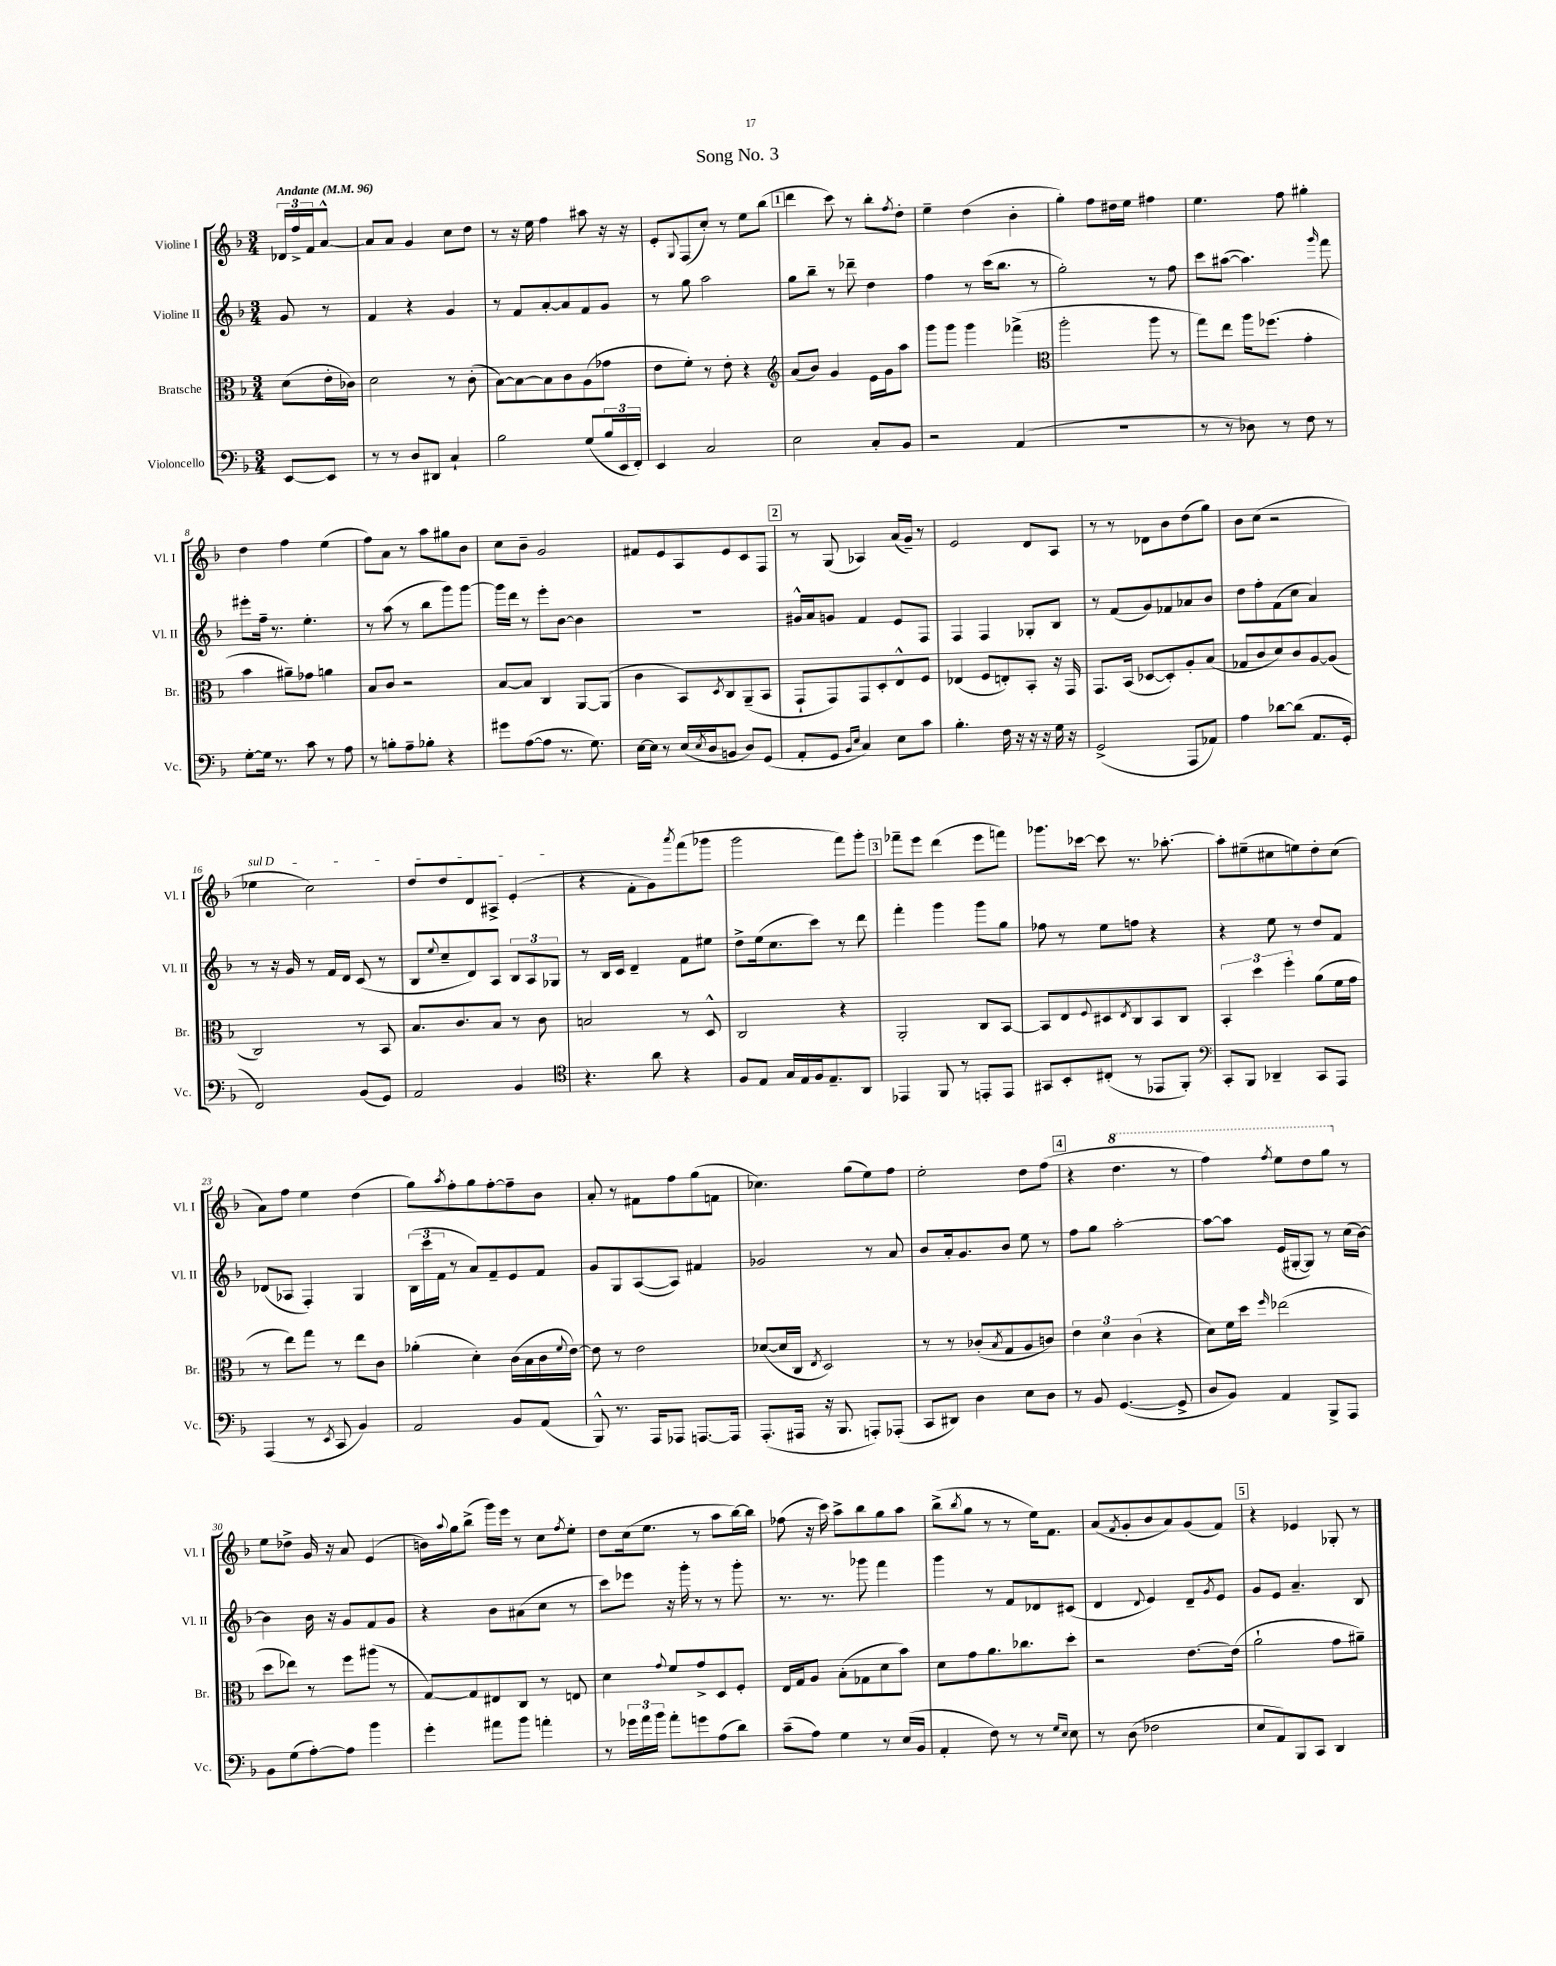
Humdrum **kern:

**kern	**kern	**kern	**kern
*part4	*part3	*part2	*part1
*staff4	*staff3	*staff2	*staff1
*I"Violoncello	*I"Bratsche	*I"Violine II	*I"Violine I
*I'Vc.	*I'Br.	*I'Vl. II	*I'Vl. I
*clefF4	*clefC3	*clefG2	*clefG2
*k[b-]	*k[b-]	*k[b-]	*k[b-]
*M3/4	*M3/4	*M3/4	*M3/4
*MM96	*MM96	*MM96	*MM96
=	=	=	=
!	!	!	!LO:TX:a:B:t=Andante
[8EE/L	(8d\L	8g/	24d-X/LL
.	.	.	24ff^/
.	.	.	24f/J
8EE/J]	16e'\L	8r	[8a^^/J
.	16c-X\JJ)	.	.
=1	=1	=1	=1
8r	2d\	4f/	8a/L]
8r	.	.	8a/J
8D/L	.	4r	4g/
8DD#X/J	.	.	.
4C`/	8r	4g/	8cc\L
.	(8c'\	.	8dd\J
=2	=2	=2	=2
2B-\	[8B-\L)	8r	8r
.	8B-\_	8f/L	16r
.	.	.	16ee\
.	8B-\]	[8a'/	4ff\
.	8c\	8a/]	.
(8G/L	(8A\	8f/	8aa#X\
24B-/L	8g-X\J	8g/J	16r
24EE/	.	.	.
.	.	.	16r
24FF'/JJ)	.	.	.
=3	=3	=3	=3
4EE/	8e\L	8r	8e'/L
.	.	.	8qqG/
.	8f'\J)	8gg\	(8F/
2C/	8r	2aa\	8cc'/J)
.	8e'\	.	8r
.	4r	.	8ee\L
.	.	.	(8bb-\J
!!LO:REH:place=s1:t=1
=4	=4	=4	=4
*	*clefG2	*	*
2E\	(8a/L	8gg\L	4ddd\
.	8b-/J)	8bb-~\J	.
.	4g/	8r	8ccc\)
.	.	8ddd-X~\	8r
8C'/L	16e\LL	4dd\	8bb-'\L
.	16g\J	.	.
.	.	.	8qff/
8BB-/J	8aa\J	.	8dd'\J
=5	=5	=5	=5
2r	8ggg\L	4ff\	4ee~\
.	8ggg\J	.	.
.	4ggg\	8r	(4dd\
.	.	(16ccc\KL	.
.	.	8.bb-\J	.
(4AA/	(4fff-X^\	.	4b-'\
.	.	8r	.
=6	=6	=6	=6
*	*clefC3	*	*
2.r	2aa'\	2gg'\)	4gg'\)
.	.	.	8ff\L
.	.	.	16dd#X\L
.	.	.	16ee\JJ
.	8aa\	8r	4ff#X\
.	8r	8ff\	.
=7	=7	=7	=7
8r	8gg\L)	8ccc\L	4.ee\
8r	8ee\J	([8aa#X\J	.
8D-X\)	16aa\KL	4.aa#\])	.
.	(8.ff-X\J	.	.
8r	.	.	8ff\
8F\	4g'\	.	4gg#X'\
.	.	16qqggg/	.
8r	.	8fff\	.
!!LO:LB:g=z
=8	=8	=8	=8
[8G'\L	4b-\	8eee#X'\L	4dd\
16G\Jk]	.	16ff~\Jk	.
8.r	.	8.r	.
.	8a#X~\L)	.	4ff\
8c\	8g-X\J	4.ee'\	.
8r	4an\	.	(4ee\
8A\	.	.	.
=9	=9	=9	=9
8r	8B-/L	8r	8ff\L)
8Bn'\L	8c/J	(8aa\	8a\J
8A~\	2r	8r	8r
8B-X'\J	.	8bb-\L	8aa\L
4r	.	8ggg\)	8gg#X\
.	.	[8ggg\J	8b-\J
=10	=10	=10	=10
8g#X\L	[8B-/L	16ggg\LL]	8cc\L
.	.	16ddd\JJ	.
([8A\	8B-/J]	8r	8b-~\J
8A\J]	4C/	8eee'\L	2g/
8.r	.	[8b-\J	.
.	[8AA/L	4b-\]	.
8.G\)	.	.	.
.	(8AA/J]	.	.
=11	=11	=11	=11
[16E\LL	4c\	2.r	8f#X/L
16E\JJ]	.	.	.
8r	.	.	8e/
(16E/LL	8BB-/L)	.	8A/
8qE/	.	.	.
16D/J	.	.	.
.	8qD/	.	.
8BBn/J	8C/	.	8e/
8D/L)	(8AA~/	.	8c/
(8GG/J	8BB-/J	.	8F/J
!!LO:REH:place=s1:t=2
=12	=12	=12	=12
8AA'/L	8GG`/L	16g#X^^/LL	8r
.	.	16a/J	.
8GG/J	8GG/)	8gn/J	(8G/
16qqBB-/LL	.	.	.
16qqE/JJ	.	.	.
4C/)	8GG/	4f/	4A-X/)
.	8D'/	.	.
8E\L	8E^^/	8e/L	(16a/LL
.	.	.	16g~/JJ)
8c\J	8F/J	8F/J	8r
=13	=13	=13	=13
4.B-'\	(4E-X/	4F/	2e/
.	8F/L	4F/	.
16F\	8En'/)	.	.
16r	.	.	.
16r	8BB-'/J	8G-X'/L	8d/L
16r	.	.	.
16G\	16r	8B-/J	8A/J
16r	16GG/	.	.
=14	=14	=14	=14
(2GG^/	8.GG/L	8r	8r
.	.	(8f/L	8r
.	(16BB-/Jk	.	.
.	[8D-X/L	8g/)	8d-X\L
.	8D-'/])	8f-X/	8b-\
8AAA/L	8A'/	8a-X/	(8dd\
8AA-X/J)	(8B-/J	8b-/J	8gg\J)
=15	=15	=15	=15
4A\	8G-X/L	8dd\L	8b-\L
.	8c/	8ff'\	(8cc\J
[8d-X\L	8d/)	(8f\	2r
(8d-\J]	8c/	8cc\J	.
8.AA/L	[8A/	4a/)	.
.	(8A/J]	.	.
16GG'/Jk	.	.	.
!!LO:LB:g=z
=16	=16	=16	=16
!	!	!	!LO:TX:a:i:t=sul D
2FF/)	2C/)	8r	4ee-X\
.	.	16r	.
.	.	16g/	.
.	.	8r	2cc\)
.	.	16f/LL	.
.	.	16d/JJ	.
(8BB-/L	8r	(8c/	.
8GG/J)	8BB-/	8r	.
=17	=17	=17	=17
2AA/	8.B-/L	8B-/L	8dd/L
.	.	8qqee/	.
.	.	8cc~/	8dd/
.	8.c/	.	.
.	.	8d/)	8d/
.	8B-/J	8A/J	8A#X^/J
4BB-/	8r	12B-/L	(4e'/
.	.	12A/	.
.	8c\	.	.
.	.	12G-X/J	.
=18	=18	=18	=18
*clefC4	*	*	*
4.r	2Bn/	8r	4r
.	.	16B-/LL	.
.	.	16c/JJ	.
.	.	4d~/	8f'\L
8a\	.	.	8g\)
.	.	.	8qaaa/
4r	8r	8f\L	(8fff\
.	8D^^/	8ee#X\J	8ggg-X\J
=19	=19	=19	=19
8F/L	2C/	8dd^\L	2ggg\
8E/J	.	(16ee\k	.
.	.	8.cc\	.
16G/LL	.	.	.
16E/	.	.	.
16F/J	.	8ccc\J)	.
8.E~/	.	.	.
.	4r	8r	8fff\L)
8AA/J	.	8ddd\	8ggg'\J
!!LO:REH:place=s1:t=3
=20	=20	=20	=20
4EE-X/	2AA'/	4fff'\	8fff-X~\L
.	.	.	8eee\J
8FF/	.	4ggg\	(4ddd\
8r	.	.	.
8EEn'/L	8C/L	8ggg\L	8eee\L
8EE/J	[8BB-/J	8gg\J	8fffn\J)
=21	=21	=21	=21
8GG#X/L	8BB-/L]	8ff-X\	8.ggg-X\L
8BB-'/	8E/	8r	.
.	.	.	[16ccc-X\Jk
.	8qqF/	.	.
(8C#X'/J	8D#X/	8ee\L	8ccc-\]
.	8qE/	.	.
8r	8C/	8ffn\J	8.r
8EE-X/L	8BB-/	4r	.
.	.	.	[8.aa-X'\
8FF'/J)	8C/J	.	.
=22	=22	=22	=22
*clefF4	*	*	*
8CC'/L	6BB-'/	4r	8aa-'\L]
8BBB-/J	.	.	(8ee#X~\
.	6dd\	.	.
4DD-X~/	.	8ee\	8cc#X\
.	6ff'\	.	.
.	.	8r	8een\)
8CC/L	(8a\L	8dd/L	8dd'\
8AAA/J	16f\L	8f/J	(8cc#\J
.	16g\JJ	.	.
!!LO:LB:g=z
=23	=23	=23	=23
(4AAA/	8r	(8d-X/L	8a\L)
.	8ee\L)	8A-X/J	8ff\J
8r	8gg\J	4F'/)	4ee\
8qEE/	.	.	.
8CC/	8r	.	.
4BB-/)	8ee\L	4G/	(4dd\
.	8c\J	.	.
=24	=24	=24	=24
2AA/	(4a-X'\	(24B-\LL	8gg\L)
.	.	24ccc\	.
.	.	24f\JJ	.
.	.	.	8qaa/
.	.	8r	8ff'\
.	4d'\)	8a/L)	8gg\
.	.	8f~/	[8ff'\
8BB-/L	(16c\LL	8e/	8ff~\]
.	16B-\	.	.
(8AA/J	16c\	8f/J	8b-\J
.	8qqf/	.	.
.	[16e\JJ)	.	.
=25	=25	=25	=25
8BBB-^^/)	8e\]	8g/L	8a'/
8.r	8r	8G/	8r
.	2e\	([8A/	8f#X\L
16AAA/KL	.	.	.
8AAA-X/J	.	8A/J])	8ff\
[8.AAAn/L	.	4f#X/	(8gg\
.	.	.	8fn\J
16AAA/Jk]	.	.	.
=26	=26	=26	=26
(8.AAA'/L	([8d-X/L	2g-X/	4.cc-X\)
.	16d-/L]	.	.
16AAA#X/Jk	16C/JJ	.	.
.	8qE/	.	.
16r	2D/)	.	.
8.BBB-/	.	.	.
.	.	.	(8gg\L
8AAAn'/L)	.	8r	8ee\)
(8AAA-X'/J	.	8a/	8ff\J
=27	=27	=27	=27
8CC/L	8r	8b-/L	2ee'\
8DD#X/J)	8r	16a'/k	.
.	.	8.g/	.
4D\	(8c-X'/L	.	.
.	8qB-/	.	.
.	8G/	8b-/J	.
8E\L	8A/	8ee\	8dd\L
8D\J	8cn/J)	8r	(8ff\J
!!LO:REH:place=s1:t=4
=28	=28	=28	=28
8r	6e\	8ff\L	4r
8BB-/	.	8gg\J	.
.	6d\	.	.
*	*	*	*8va
([4.GG/	.	[2aa'\	4.ddd\
.	(6c\	.	.
.	4r	.	.
8GG^/]	.	.	8r
=29	=29	=29	=29
8D/L	8d\L)	8aa\L_	4fff\)
8BB-/J)	16f\L	8aa\J]	.
.	16dd\JJ	.	.
.	16qqff/	.	8qfff/
4AA/	(2ee-X\	(16e/LL	8eee\L
.	.	[16G#X'/J	.
.	.	8G#/J])	8ddd\
8BBB-^/L	.	8r	8ggg\J
*	*	*	*X8va
8AAA/J	.	(16cc\LL	8r
.	.	[16b-\JJ)	.
!!LO:LB:g=z
=30	=30	=30	=30
8BB-\L	8dd\L	4b-\]	8ee\L
(8G\	8ee-X\J)	.	8dd-X^\J
[8A'\)	8r	16b-\	16g/
.	.	16r	16r
8A\J]	8ff\L	8g/L	8a/
4b-\	(8aa#X\J	8f/	(4e/
.	8r	8g/J	.
=31	=31	=31	=31
4g'\	[8G/L)	4r	16bn\LL)
.	.	.	8qqaa/
.	.	.	16gg\J
.	8G/]	.	(8bb-^\J
8a#X\L	8E#X/	8b-\L	16ggg\LL)
.	.	.	16eee\JJ
8b-\J	8C/J	(8a#X\	8r
4an'\	8r	8cc\J	8cc\L
.	.	.	8qff/
.	8En/	8r	8ee'\J
=32	=32	=32	=32
8r	4d\	8ccc\L)	8dd\L
24g-X\LL	.	8eee-X\J	(16cc\k
24a\	.	.	.
.	.	.	8.ee\J
24b-\JJ	.	.	.
.	8qqg/	.	.
8a'\L	8f/L	16r	.
.	.	16ggg'\	.
8gn\	8g^/	8r	8r
(8A\	8D/	8r	8aa\L
8d\J)	8F'/J	8ggg'\	[16bb-\L)
.	.	.	16bb-\JJ]
=33	=33	=33	=33
(8c~\L	16E/LL	8.r	(8ff-X\
.	16G/J	.	.
8A\J)	8A/J	.	16r
.	.	8.r	16ccc\)
4G\	(8B-'\L	.	8aa^\L
.	8G-X\	8ggg-X\	8bb-\
8r	8d\	4fff\	8gg\
(16E/LL	8b-\J)	.	8aa\J
16BB-/JJ	.	.	.
=34	=34	=34	=34
4AA'/	8d\L	4ggg\	(8bb-^\L
.	.	.	8qbb-/
.	8g\	.	8gg\J
8F\)	8.a\	8r	8r
8r	.	8f/L	8r
.	8.cc-X\	.	.
8r	.	8d-X/	16ee\KL)
.	.	.	8.f\J
16qqG/LL	.	.	.
16qqE/JJ	.	.	.
8E\	8dd'\J	(8c#X/J	.
=35	=35	=35	=35
8r	2r	4d/	(8a/L
.	.	.	8qf/
(8D\	.	.	8g'/
.	.	8qqd/	.
2F-X\	.	4e/)	8b-/
.	.	.	8a/)
.	[8.e\L	8d~/L	(8g/
.	.	8qg/	.
.	.	8e/J	8f/J)
.	(16e\Jk]	.	.
!!LO:REH:place=s1:t=5
=36	=36	=36	=36
8E/L	2a`\	8g/L	4r
8AA/)	.	8e/J	.
8BBB-/	.	4.a~/	4e-X/
8CC/J	.	.	.
4DD/	8g\L	.	8G-X'/
.	8a#X~\J)	8B-/	8r
==	==	==	==
*-	*-	*-	*-
